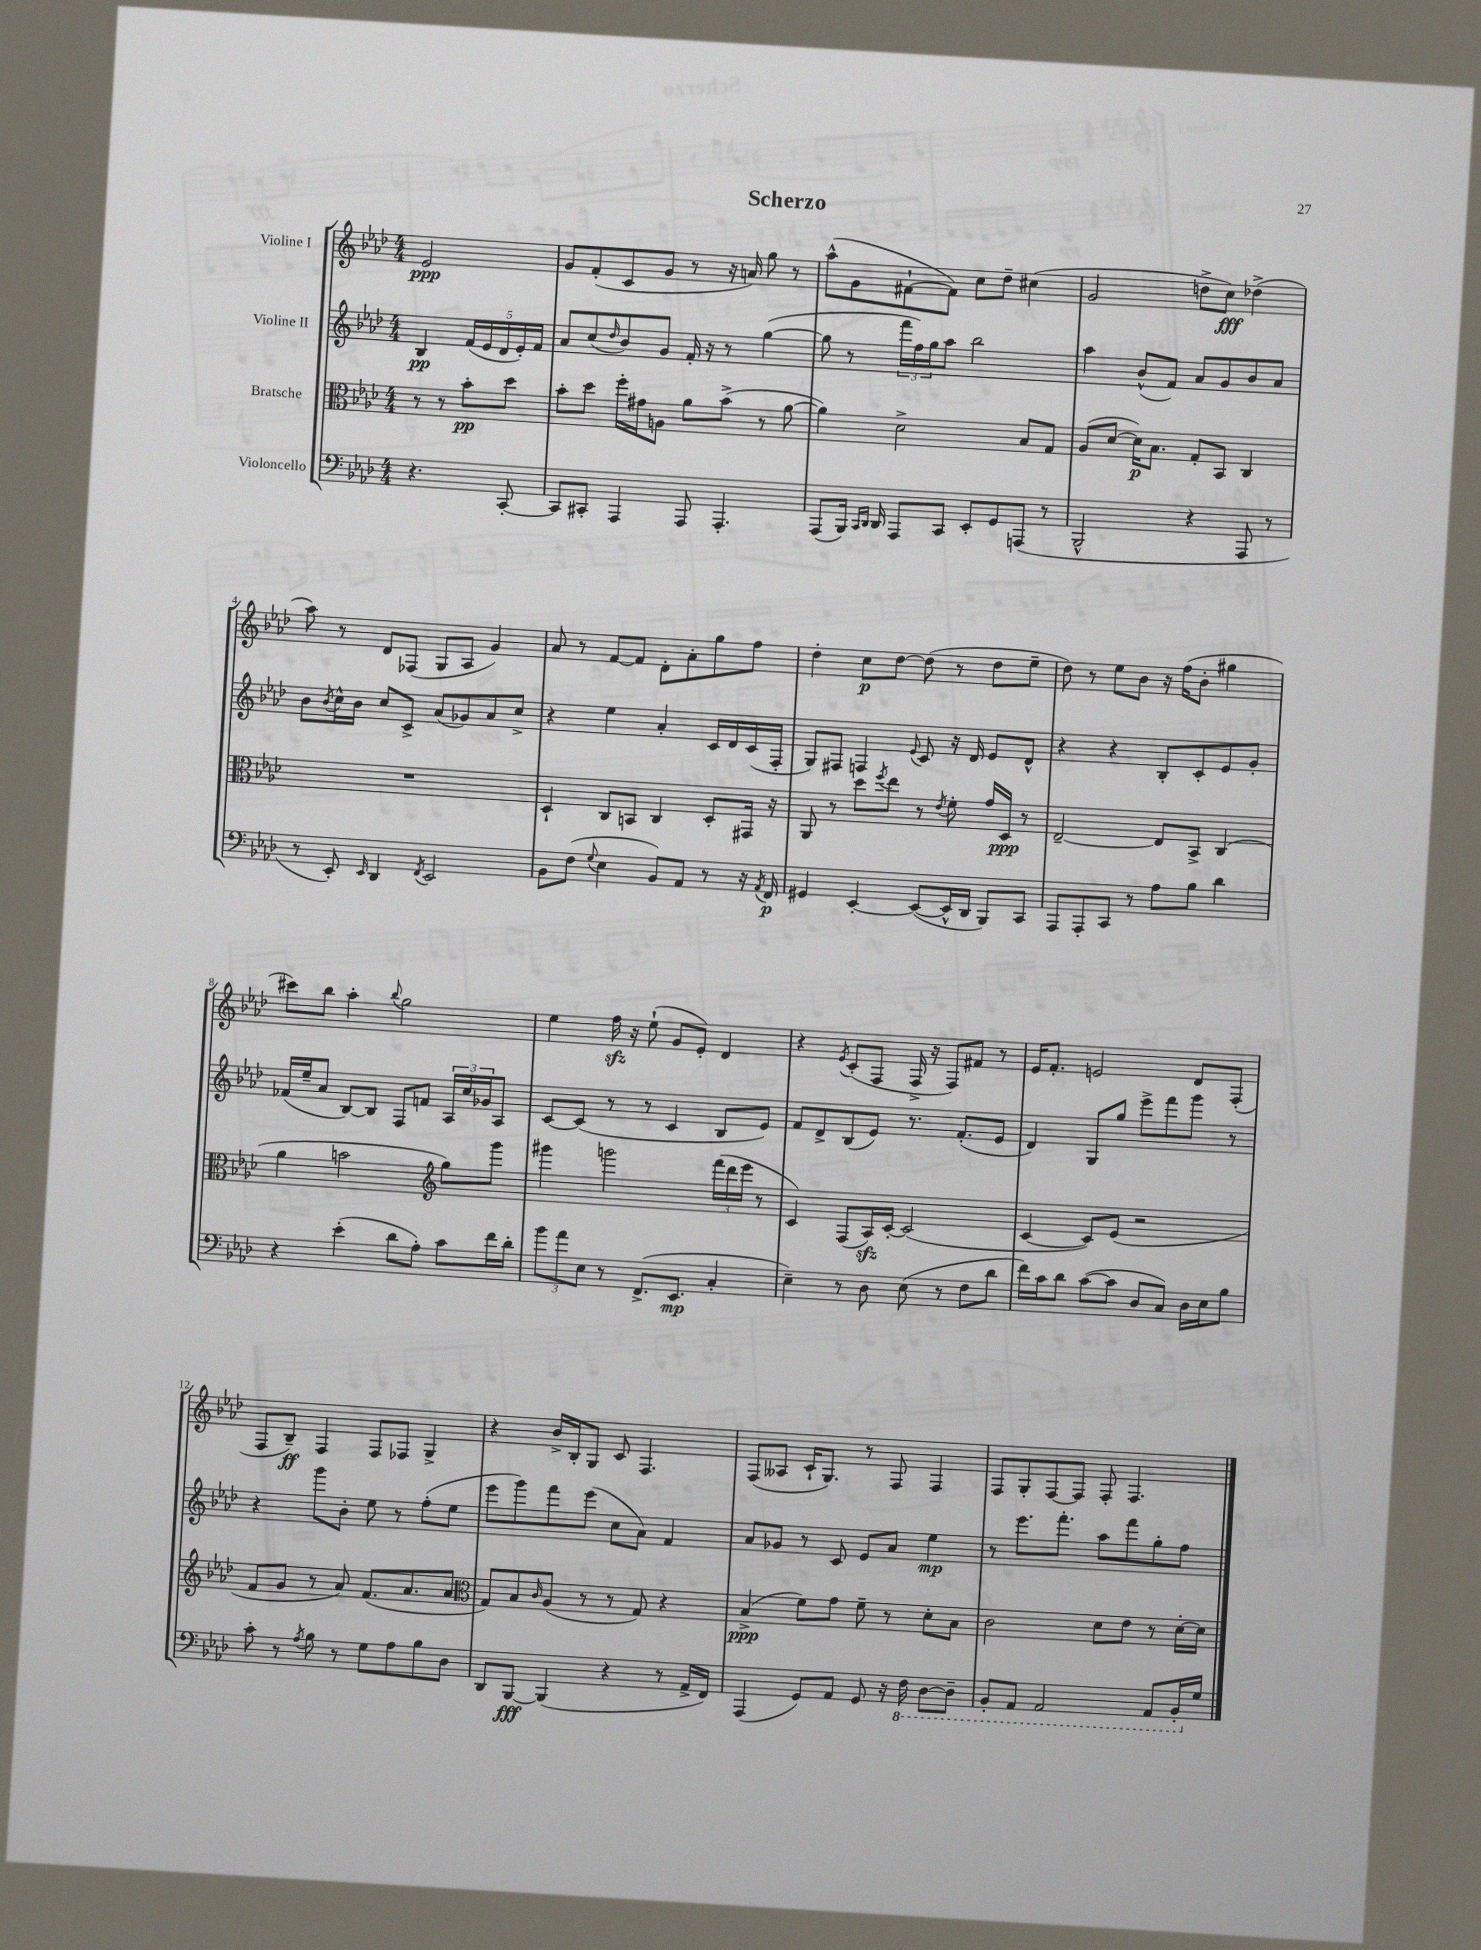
\header { title = "Scherzo" }
<<
\new StaffGroup <<
\new Staff = "s0" \with { instrumentName = "Violine I" } {
    \clef treble \key aes \major \numericTimeSignature \time 4/4 \partial 2
    ees'2\ppp |
    g'8 f'8-.( c'8 g'8 r8 r16 a'16) g''8 r8 |
    aes''8-^( g'8 fis'8~-! fis'8) c''8 des''8-- cis''4( |
    g'2 d''8-> c''8\fff) des''4->( |
    aes''8) r8 des'8 fes8( g8 aes8 g'4) |
    aes'8 r8 f'8~ f'8 des'8-. aes'8-. g''8 f''8 |
    des''4-. c''8\p des''8~ des''8( r8 des''8 ees''8-- |
    des''8) r8 ees''8 bes'8 r16 f''16( bes'8-. gis''4 |
    cis'''8) bes''8 aes''4-. \appoggiatura { bes''8 } g''2 |
    ees''4 f''16\sfz r16 ees''8-!( g'8 ees'8-.) des'4 |
    r4 \acciaccatura { ees'8 } c'8-.( f8 f16-> r16 f8) fis'8 r8 |
    ees'16 f'8.-. e'2 des'8 f8-.( |
    f8 bes8--\ff) f4 f8 fes8 g4-> |
    r4 bes'16-> bes16-. g8 c'8 f4. |
    f8( aeses8 c'16-! g8.) r8 f8 f4 |
    f8 g8-. f8~ f8 f8-. f4. \bar "|." |
}
\new Staff = "s1" \with { instrumentName = "Violine II" } {
    \clef treble \key aes \major \numericTimeSignature \time 4/4 \partial 2
    bes4\pp \tuplet 5/4 { f'16( ees'16 des'16 ees'16-.) f'16 } |
    aes'8 c''8( \grace { des''16 } bes'8) g'8 f'16-. r16 r8 g''4~( |
    g''8 r8 \tuplet 3/2 { f'''16 f''16) g''16 } aes''8 bes''2 |
    aes''4 bes'8-^( f'8) aes'8 g'8 bes'8 aes'8 |
    bes'8 \acciaccatura { bes'8 } c''16-^ bes'16 c''8 c'8-> aes'8( ges'8) aes'8 c''8-> |
    r4 ees''4 aes'4-. c'16 des'16 c'16( f16-. |
    g8) fis8 f4 \appoggiatura { ees'8 } c'8 r16 des'16 ees'8 des'8-^ |
    r4 r4 bes8-. c'8-. ees'8 g'8-. |
    fes'16( ees''16-- aes'8 bes8~) bes8 f8 f'8 \tuplet 3/2 { aes16 c''16 ges'16 } aes8 |
    c'8~ c'8( r8 r8 c'4 bes8 ees'8) |
    f'8 des'8-> bes8( ees'8) r8. f'8.-.( ees'8 |
    des'4) g8 g''8 ees'''8-> f'''8 g'''8 r8 |
    r4 g'''8 bes'8-. ees''8 r8 f''8-.( ees''8 |
    ees'''8 g'''8) f'''8 ees'''8( c''8 aes'8) f'4 |
    aes'8 ges'8 r8 c'8 ees'8 aes'8 ees''4\mp |
    r8 ees'''8. f'''8.-. aes''8 f'''8 g''8-. f''8 \bar "|." |
}
\new Staff = "s2" \with { instrumentName = "Bratsche" } {
    \clef alto \key aes \major \numericTimeSignature \time 4/4 \partial 2
    r8 r8 bes'8-.\pp des''8 |
    bes'8-. des''8 f''16-. gis'16 a8 aes'8 bes'8->( r8 aes'8~ |
    aes'4) des'2-> bes8 g8 |
    aes8( des'8~ des'16\p) bes8. g8-. bes,8 c4 |
    R1 |
    des4-! c8 b,8 c4 des8-. gis,16 r16 |
    aes,8 r8 des''8 \acciaccatura { f''8 } ees''8 r8 \acciaccatura { ees'8 } f'8-. g'16 des16\ppp r8 |
    ees2~-- ees8 bes,8-> c4( |
    aes'4 b'2 \clef treble g''8) g'''8 |
    gis'''4 g'''2 \tuplet 3/2 { f'''16( des'''16 ees'''16 } r8 |
    c'4) f8( aes16\sfz) c'16~-. c'2( |
    c'4~ c'8) ees'8( r2 |
    f'8 g'8 r8 aes'8) f'8.( aes'8. aes'8 |
    \clef alto g8) bes8 \grace { c'16 } aes8( r8 r8 g8) r4 |
    bes4->\ppp( f'8) g'8 f'8-- r8 des'8-. bes8 |
    c'2 des'8 ees'8 r8 des'16~-. des'16 \bar "|." |
}
\new Staff = "s3" \with { instrumentName = "Violoncello" } {
    \clef bass \key aes \major \numericTimeSignature \time 4/4 \partial 2
    r4. c,8~-. |
    c,8 cis,8-. aes,,4 aes,,8 aes,,4.-. |
    aes,,8( bes,,16) \grace { c,16 des,16 } des,16 aes,,8 c,8 ees,8-. g,8 a,,8( r8 |
    bes,,2-^ r4 aes,,8 r8 |
    r8 ees,8-.) \grace { ees,16 } des,4 \acciaccatura { f,8 } ees,2 |
    bes,8 f8( \appoggiatura { g8 } ees4 bes,8) aes,8 r8 r16 \acciaccatura { aes,8 } f,16\p |
    gis,4 ees,4~-. ees,8~( ees,16-^ des,16 bes,,8) c,8 |
    aes,,8 aes,,8-. c,8 r8 aes8 bes8 des'4 |
    r4 ees'4-.( des'8 aes8-.) c'8 f'16 des'16-. |
    \tuplet 3/2 { bes'8 aes'8 ees8 } r8 f,8.->( ees,8.\mp c4-. |
    ees4--) r8 des8 ees8( r8 f8 des'8 |
    f'16) c'16 des'8 c'8~( c'8 des8 c8) des16 ees16 bes8 |
    c'8-. r8 \acciaccatura { aes8 } bes8 r8 g8 aes8 bes8 des8 |
    des,8 bes,,8~\fff bes,,4( r4 r8 aes,16-> f,16) |
    aes,,4( g,8) aes,8 g,8 r16 \ottava #-1 f,16 des,8~ des,8-- |
    bes,,8-. aes,,8 aes,,2 aes,,8 bes,,16-. \ottava #0 g16 \bar "|." |
}
>>
>>
